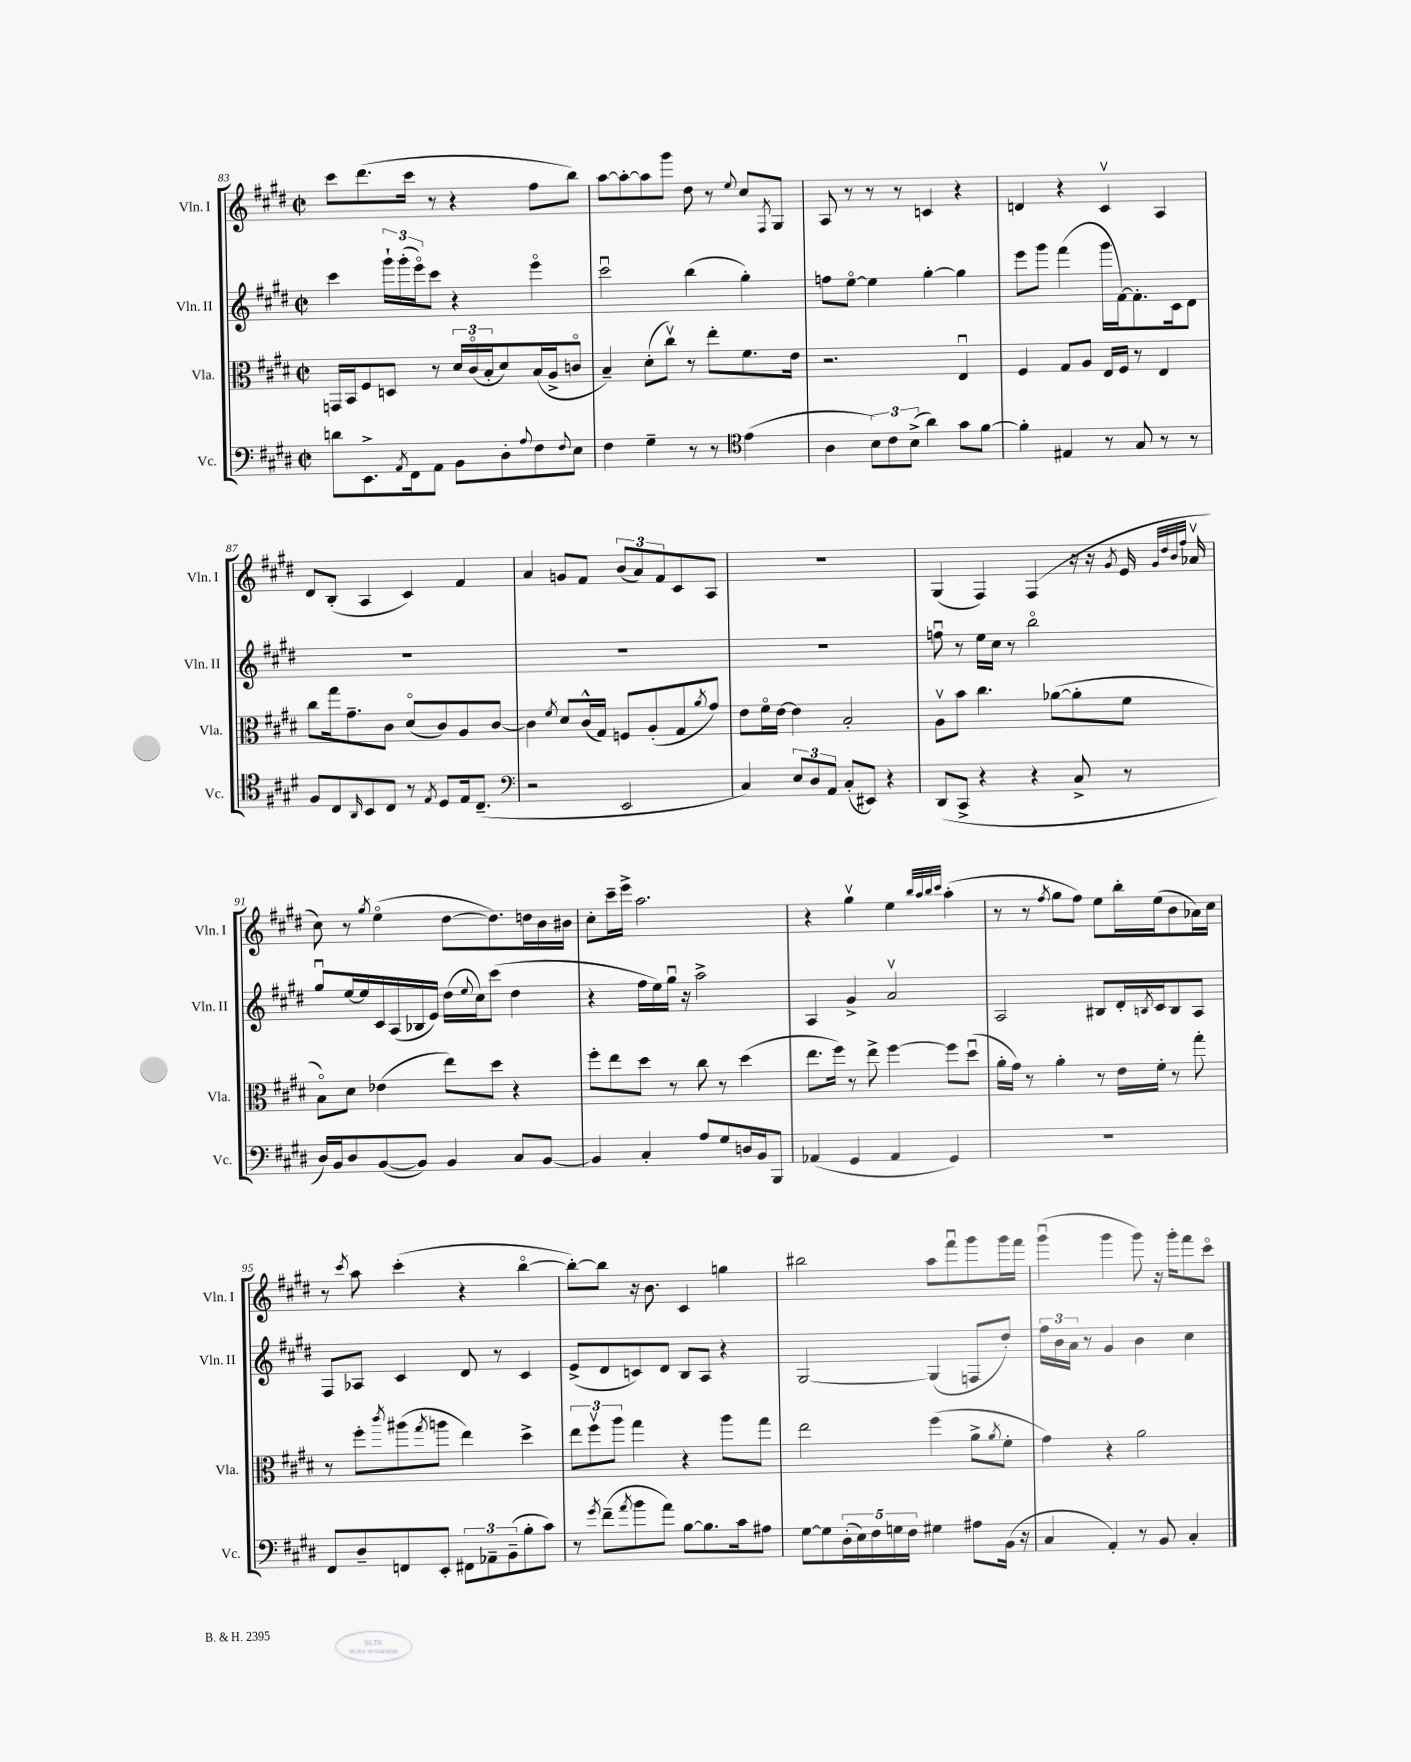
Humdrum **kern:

**kern	**kern	**kern	**kern
*part4	*part3	*part2	*part1
*staff4	*staff3	*staff2	*staff1
*I"Vc.	*I"Vla.	*I"Vln. II	*I"Vln. I
*I'Vc.	*I'Vla.	*I'Vln. II	*I'Vln. I
*clefF4	*clefC3	*clefG2	*clefG2
*k[f#c#g#d#]	*k[f#c#g#d#]	*k[f#c#g#d#]	*k[f#c#g#d#]
*M2/2	*M2/2	*M2/2	*M2/2
*met(c|)	*met(c|)	*met(c|)	*met(c|)
=83	=83	=83	=83
8dn\L	16GGn/LL	4ccc#\	8ccc#\L
.	16BB/J	.	.
8.EE^\	8F#/	.	(8.ddd#\
.	8Dn/J	24ggg#`\LL	.
.	.	(24ggg#'\	.
8qAA/	.	.	.
16FF#\k	.	.	16ccc#\Jk
.	.	24eee\J)	.
8AA\J	8r	8ccc#\J	8r
8BB\L	24d#/LL	4r	4r
.	(24c#/	.	.
.	24B'/J	.	.
8D#'\	8d#/)	.	.
8qqA/	.	.	.
8F#\	(16B/L	4eee\	8ff#\L
.	16A^/J	.	.
8qqF#/	.	.	.
8E\J	8cn/J	.	8bb\J)
=84	=84	=84	=84
4F#\	4B~/)	2ccc#u\	[8aa\L
.	.	.	8aa'\_
4G#~\	(8d#'\L	.	8aa\]
.	8cc#v\J)	.	8ggg#\J
8r	8r	(4bb\	8dd#\
8r	8ee'\L	.	8r
*clefC4	*	*	*
.	.	.	8qqee/
(4e\	8.f#\	4gg#'\)	8cc#/L
.	.	.	8qF#/
.	.	.	8G#/J
.	16e\Jk	.	.
=85	=85	=85	=85
4A\	2.r	8ffn\L	8A/
.	.	[8ee\J	8r
12B\L)	.	4ee\]	8r
12c#\	.	.	.
.	.	.	8r
(12B^\J	.	.	.
4a\)	.	[4gg#'\	4cn/
8g#\L	4Eu/	4gg#\]	4r
[8f#\J	.	.	.
=86	=86	=86	=86
4f#'\]	4F#/	8eee\L	4dn/
.	.	8ggg#\J	.
4E#X/	8G#/L	(4fff#\	4r
.	8A/J	.	.
8r	16E/LL	16ggg#\LL	4c#v/
.	16F#/JJ	[16f#\J)	.
8G#/	8r	8.f#'\]	.
8r	4E/	.	4A/
.	.	16c#\k	.
8r	.	8d#\J	.
!!LO:LB:g=z
=87	=87	=87	=87
8F#/L	8cc#\L	1r	8d#/L
8C#/	16gg#\k	.	(8B'/J
.	8.g#~\	.	.
16qqAA/	.	.	.
8BB/	.	.	4A/
8C#/J	8c#\J	.	.
8r	(8d#/L	.	4c#/)
8qE/	.	.	.
8D#/L	8c#/)	.	.
16E/k	8A/	.	4f#/
(8.C#~/J	.	.	.
.	[8c#/J	.	.
=88	=88	=88	=88
*clefF4	*	*	*
2r	4c#\]	1r	4a/
.	8qf#/	.	.
.	8d#/L	.	8gn/L
.	(16c#^^/L	.	8f#/J
.	16G#/JJ)	.	.
2EE/	8Fn/L	.	(12b/L
.	.	.	12a/)
.	(8A'/	.	.
.	.	.	12f#/
.	8G#/	.	8c#/
.	8qa/	.	.
.	8g#/J)	.	8A/J
=89	=89	=89	=89
4C#/)	8e\L	1r	1r
.	16f#\L	.	.
.	[16e\JJ	.	.
12E/L	4e\]	.	.
12D#/	.	.	.
12AA/J	.	.	.
(8C#'/L	2B'/	.	.
8EE#X/J)	.	.	.
4r	.	.	.
=90	=90	=90	=90
(8DD#/L	8Av\L	8ffnu\	(4G#/
8CC#^/J	8b\J	8r	.
4r	4.cc#\	16ee\LL	4F#/)
.	.	16cc#\JJ	.
.	.	8r	.
4r	.	2bb\	(4F#/
.	([8a-X\L	.	.
8C#^/	8a-'\]	.	16r
.	.	.	16r
.	.	.	8qg#/
8r	8f#\J	.	16e/
.	.	.	32qqg#/LLL
.	.	.	32qqdd#/
.	.	.	32qqb/
.	.	.	32qqff#/JJJ
.	.	.	16a-Xv/
!!LO:LB:g=z
=91	=91	=91	=91
16D#/LL)	8B\L)	8gg#u/L	8cc#\)
16BB/J	.	.	.
8D#/	8d#\J	[16ee/L	8r
.	.	16ee/]	.
.	.	.	8qgg#/
([8BB/	(4e-X\	16c#/	(4ee\
.	.	(16A/	.
8BB/J])	.	16B-X/	.
.	.	16e/JJ)	.
4BB/	8ee\L)	(16dd#\LL	[8dd#\L
.	.	8qqee/	.
.	.	16cc#\J)	.
.	8dd#\J	(8ccc#\J	8.dd#\])
8C#/L	4r	4dd#\	.
.	.	.	16ddn\L
[8BB/J	.	.	16b\
.	.	.	16b#X\JJ
=92	=92	=92	=92
4BB/]	8ff#'\L	4r	8cc#'\L
.	8ee\	.	16ccc#~\L
.	.	.	16eee^\JJ
4C#'/	8dd#\J	16ff#\LL	2.aa\
.	.	16ee\)	.
.	8r	16gg#u\JJ	.
.	.	16r	.
8A/L	8cc#\	2aa^\	.
8G#/	8r	.	.
16Dn/L	(4dd#\	.	.
16BB/J	.	.	.
8BBB/J	.	.	.
=93	=93	=93	=93
(4AA-X/	8.ee\L	4A/	4r
.	16ff#\Jk)	.	.
4GG#/	8r	4g#^/	4gg#v\
.	8ee^\	.	.
4AA-/	[4ff#\	2av/	4ee\
.	.	.	32qqbb/LLL
.	.	.	32qqaa/
.	.	.	32qqbb/
.	.	.	32qqccc#/JJJ
4GG#/)	8ff#\L]	.	(4aa'\
.	(8dd#u\J	.	.
=94	=94	=94	=94
1r	16a'\LL	2A/	8r
.	16g#\JJ)	.	.
.	8r	.	8r
.	.	.	8qff#/
.	4a'\	.	8gg#\L
.	.	.	8ff#\J)
.	8r	8B#X/L	8ee\L
.	16e\LL	16d#'/L	16bb'\L
.	.	8qBn/	.
.	16f#'\JJ	16c#/J	(16ee\J
.	8r	8B/	8b\
.	8gg#'\	8A/J	16a-X\L)
.	.	.	16cc#\JJ
!!LO:LB:g=z
=95	=95	=95	=95
8FF#/L	8r	8F#/L	8r
.	.	.	8qccc#/
8D#~/	8ff#'\L	8A-X/J	8aa\
.	8qccc#/	.	.
8FFn/	(8aa#X\	4c#/	(4ccc#'\
.	8qgg#/	.	.
8EE'/J	8aan\J	.	.
12FF#X\L	4ee\)	8d#/	4r
12AA-X~\	.	.	.
.	.	8r	.
(12BB~\	.	.	.
8B'\	4dd#^\	4c#/	[4bb\
8c#\J)	.	.	.
=96	=96	=96	=96
8r	12ee\L	(8e^/L	8bb'\L_)
.	12ff#v\	.	.
8qg#/	.	.	.
(8f#~\L	.	8d#/	8bb\J]
.	12aa\J	.	.
8qa/	.	.	.
8b\	4gg#\	8cn/)	16r
.	.	.	8.b\
8a\J)	.	8d#/J	.
[8B\L	4r	8B/L	4c#/
8.B\]	.	8A/J	.
.	8aa\L	4r	4ggn\
16c#\k	.	.	.
8A#X\J	8gg#\J	.	.
=97	=97	=97	=97
[8G#\L	2ee\	[2G#/	2bb#X\
8G#\]	.	.	.
(20D#'\L	.	.	.
20E\)	.	.	.
20F#\	.	.	.
20Gn\	.	.	.
20F#\JJ	.	.	.
4G#X\	(4ff#\	(4G#/]	8aa\L
.	.	.	8fff#u\
8A#X\L	8a^\L	8Fn/L	8ggg#\
.	8qa/	.	.
(16BB\Jk	8f#'\J	8dd#'/J)	16ggg#\L
16r	.	.	16fff#\JJ
=98	=98	=98	=98
4C#/	4g#\)	24ff#\LL	(4ggg#u\
.	.	24b\	.
.	.	24a\JJ	.
.	.	8r	.
4AA'/)	4r	4g#/	4ggg#\
8r	2a\	4b\	8ggg#\)
8BB/	.	.	16r
.	.	.	16ggg#'\KL
4C#'/	.	4cc#\	8fff#\
.	.	.	8ccc#\J
==	==	==	==
*-	*-	*-	*-
